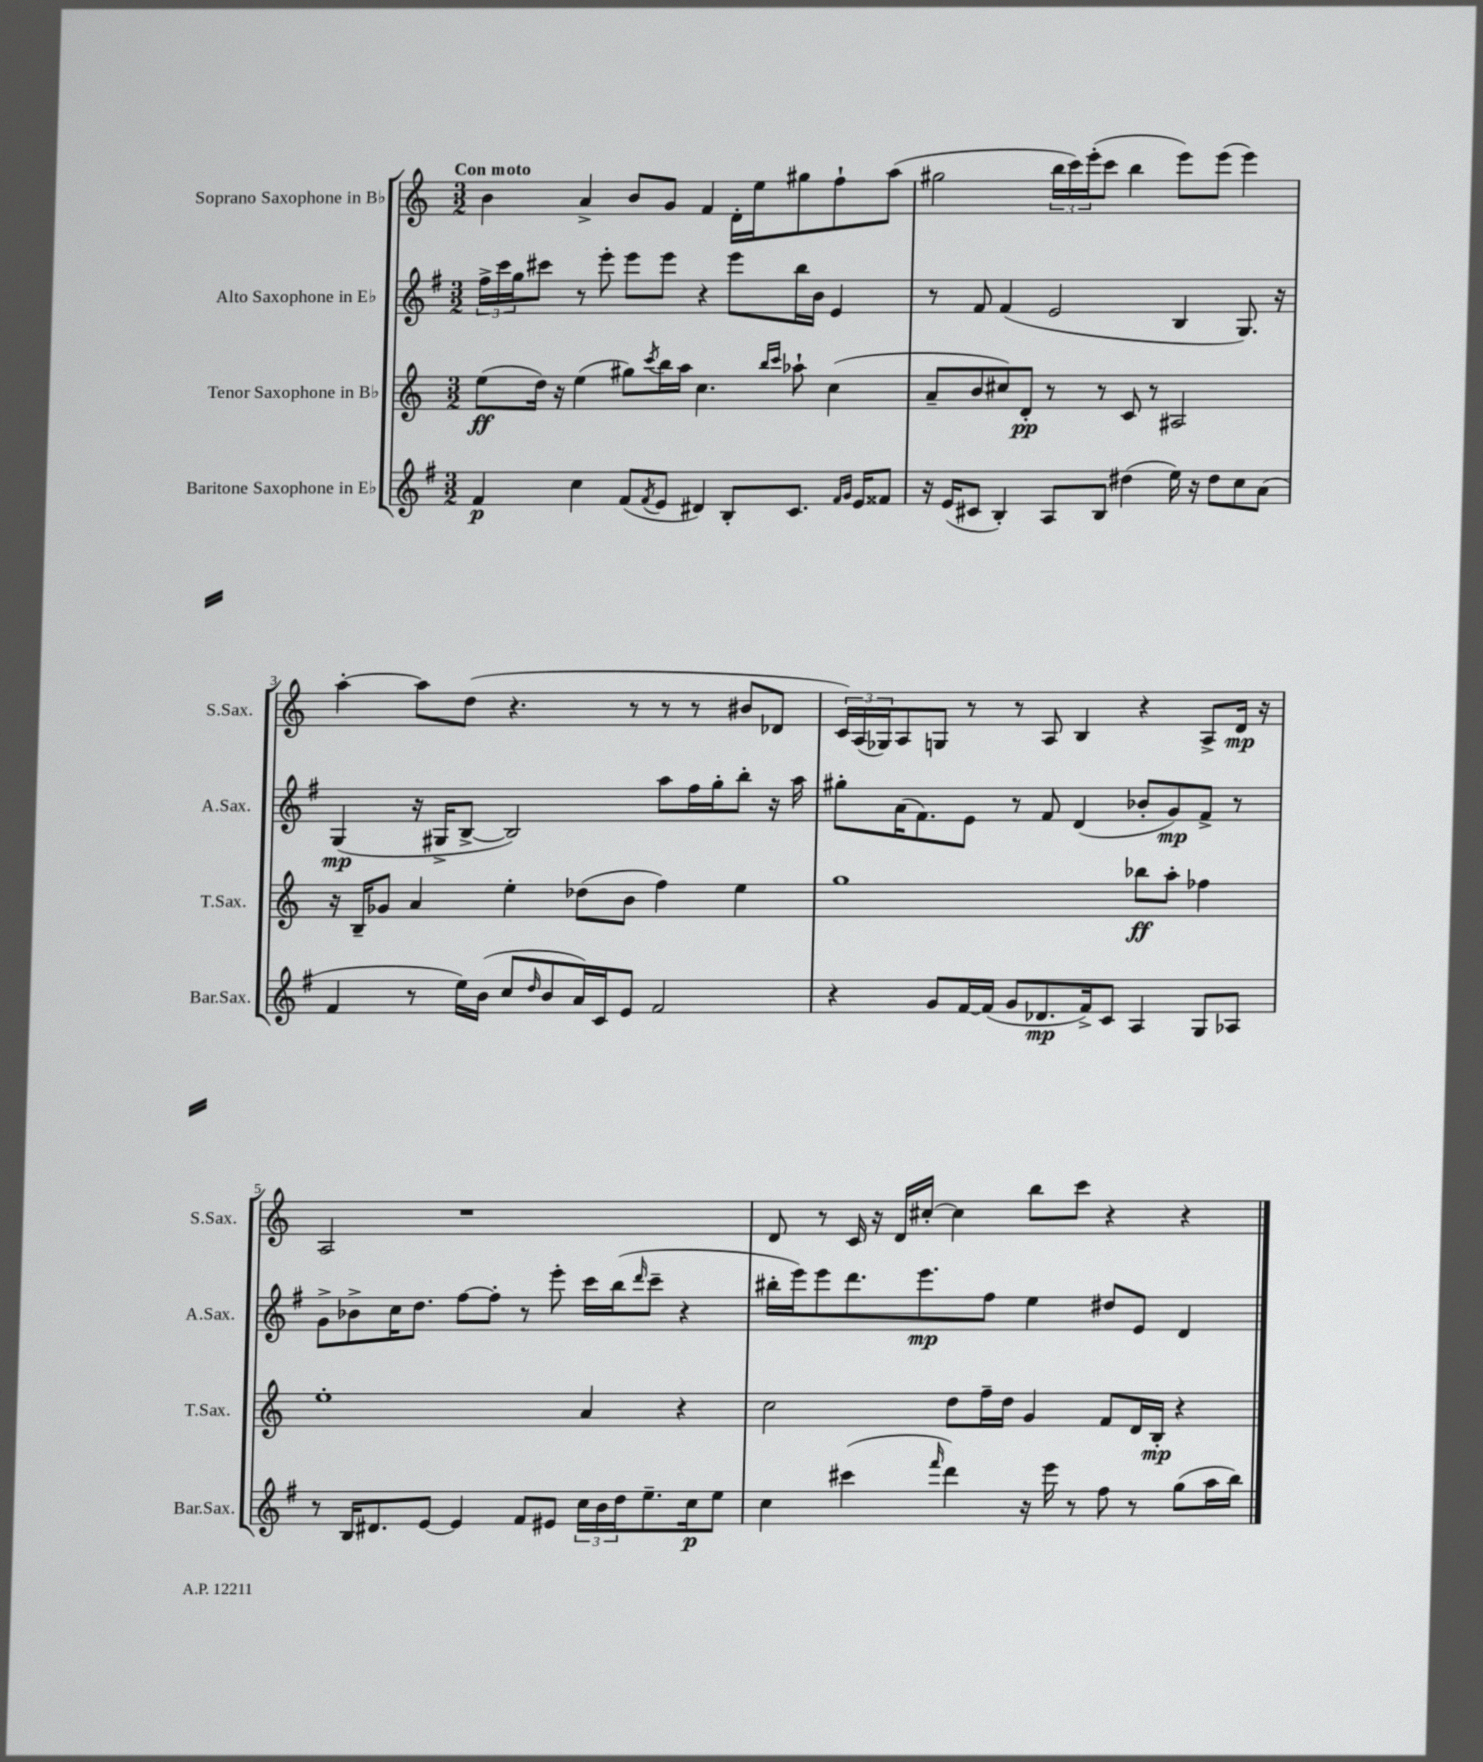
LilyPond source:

<<
\new StaffGroup <<
\new Staff = "s0" \with { instrumentName = "Soprano Saxophone in Bb" shortInstrumentName = "S.Sax." } {
    \clef treble \key c \major \numericTimeSignature \time 3/2 \tempo "Con moto"
    b'4 a'4-> b'8 g'8 f'4 d'16-. e''16 gis''8 f''8-! a''8( |
    gis''2 \tuplet 3/2 { b''16 c'''16) e'''16-.( } c'''8 b''4 e'''8) e'''8( e'''4) |
    a''4~-. a''8 d''8( r4. r8 r8 r8 bis'8 des'8 |
    \tuplet 3/2 { c'16) a16( ges16) } a8 g8 r8 r8 a8 b4 r4 a8-> d'16\mp r16 |
    a2 r1 |
    d'8 r8 c'16 r16 d'16 cis''16~-. cis''4 b''8 c'''8 r4 r4 \bar "|." |
}
\new Staff = "s1" \with { instrumentName = "Alto Saxophone in Eb" shortInstrumentName = "A.Sax." } {
    \clef treble \key g \major \numericTimeSignature \time 3/2
    \tuplet 3/2 { fis''16-> c'''16 g''16 } cis'''8 r8 e'''8-. e'''8 e'''8 r4 e'''8 b''16 b'16 e'4 |
    r8 fis'8 fis'4( e'2 b4 g8.) r16 |
    g4\mp( r16 gis16-> b8~-> b2) a''8 fis''16 g''16-. b''8-. r16 a''16 |
    gis''8-. a'16( fis'8.) e'8 r8 fis'8 d'4( bes'8-. g'8\mp) fis'8-> r8 |
    g'8-> bes'8-> c''16 d''8. fis''8~ fis''8-. r8 e'''8-. c'''16 b''16( \grace { d'''16 } c'''8-- r4 |
    bis''16-. e'''16) e'''8 d'''8. e'''8.\mp fis''8 e''4 dis''8 e'8 d'4 \bar "|." |
}
\new Staff = "s2" \with { instrumentName = "Tenor Saxophone in Bb" shortInstrumentName = "T.Sax." } {
    \clef treble \key c \major \numericTimeSignature \time 3/2
    e''8\ff( d''16) r16 e''4( gis''8) \acciaccatura { c'''8 } b''16 a''16 c''4. \grace { b''16 c'''16 } aes''8-! c''4( |
    a'8-- b'8 cis''8) d'8-.\pp r8 r8 c'8 r8 ais2 |
    r16 b16-- ges'8 a'4 e''4-. des''8( b'8 f''4) e''4 |
    g''1 bes''8\ff a''8-. fes''4 |
    e''1-. a'4 r4 |
    c''2 d''8 f''16-- d''16 g'4 f'8 d'16 b16-.\mp r4 \bar "|." |
}
\new Staff = "s3" \with { instrumentName = "Baritone Saxophone in Eb" shortInstrumentName = "Bar.Sax." } {
    \clef treble \key g \major \numericTimeSignature \time 3/2
    fis'4\p c''4 fis'8( \acciaccatura { fis'8 } e'8 dis'4) b8-. c'8. \grace { fis'16 g'16 } e'16 fisis'8 |
    r16 e'16( cis'8 b4-.) a8 b8 dis''4( e''16) r16 dis''8 c''8 a'8( |
    fis'4 r8 e''16) b'16( c''8 \grace { d''16 } b'8 a'16) c'16 e'8 fis'2 |
    r4 g'8 fis'16~ fis'16( g'8 des'8.\mp fis'16->) c'8 a4 g8 aes8 |
    r8 b16 dis'8. e'8~ e'4 fis'8 eis'8 \tuplet 3/2 { c''16 b'16 d''16 } e''8.-- c''16\p e''8 |
    c''4 cis'''4( \grace { fis'''16 } d'''4) r16 e'''16 r8 fis''8 r8 g''8( a''16 b''16) \bar "|." |
}
>>
>>
